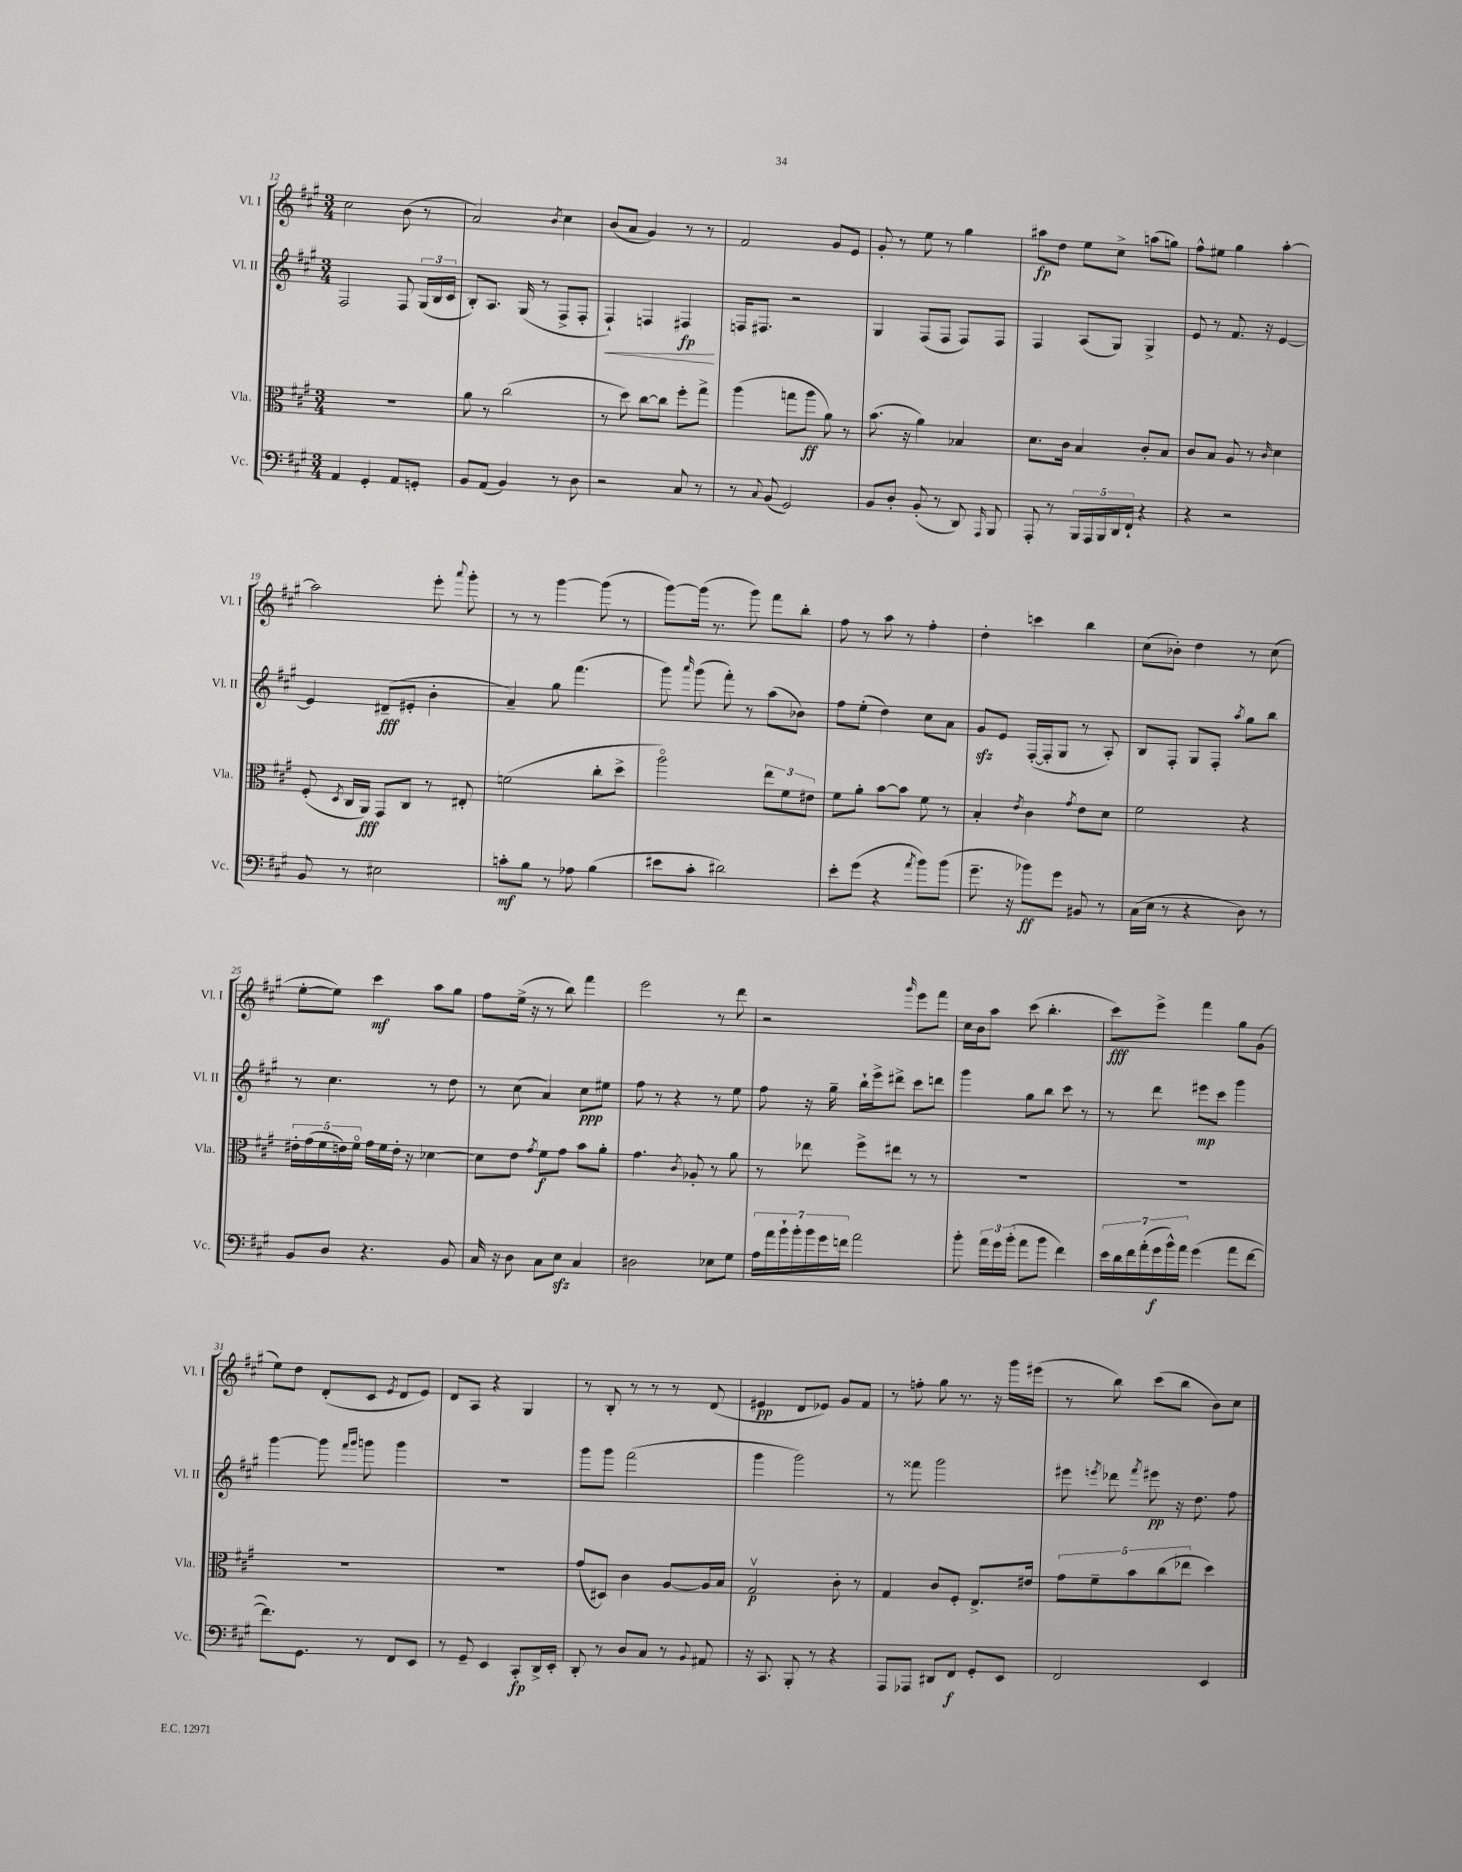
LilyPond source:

<<
\new StaffGroup <<
\new Staff = "s0" \with { instrumentName = "Vl. I" shortInstrumentName = "Vl. I" } {
    \clef treble \key a \major \numericTimeSignature \time 3/4
    \autoBeamOff cis''2 b'8( r8 |
    a'2) \acciaccatura { b'8 } cis''4 |
    b'8[( a'8] gis'4) r8 r8 |
    fis'2 gis'8[ e'8] |
    gis'8-. r8 e''8 r8 gis''4 |
    ais''8[\fp d''8] e''8[ cis''8]-> a''8[( g''8]) |
    fis''8[-^ eis''8] gis''4 a''4~-. |
    a''2 e'''8-. \appoggiatura { a'''8 } gis'''8-. |
    r8 r8 gis'''4~ gis'''8( r8 |
    gis'''8[~) gis'''16]( r8. gis'''8) fis'''8[ b''8]-. |
    fis''8 r8 a''8 r8 fis''4-. |
    d''4-. c'''4 b''4 |
    cis''8[( bes'8]-.) d''4 r8 cis''8( |
    e''8[~-. e''8]) cis'''4\mf a''8[ gis''8] |
    fis''8[ e''16]->( r16 r8 b''8) fis'''4 |
    e'''2 r8 d'''8 |
    r2 \grace { gis'''16 } e'''8[ fis'''8] |
    cis''16[ b'16 a''8] cis'''8( b''4.-. |
    cis'''8[\fff) e'''8]-> fis'''4 gis''8[ gis'8]( |
    e''8[) d''8] d'8[-.( cis'8] \acciaccatura { e'8 } d'8[ e'8]) |
    d'8[ a8] r4 gis4 |
    r8 b8-. r8 r8 r8 d'8( |
    eis'4\pp d'8[ ees'8]) gis'8[ fis'8] |
    r8 f''8-. gis''8 r8. r16 gis'''16[ eis'''16]( |
    r8 b''8) cis'''8[( b''8] b'8[) cis''8] \bar "|." |
}
\new Staff = "s1" \with { instrumentName = "Vl. II" shortInstrumentName = "Vl. II" } {
    \clef treble \key a \major \numericTimeSignature \time 3/4
    \autoBeamOff fis2 fis8 \tuplet 3/2 { gis16[( b16 cis'16] } |
    b8[-.) a8.] gis16( r8 fis8[-> fis8]-. |
    fis4-!\<) f4 fis4\fp\! |
    f16[ fis8.] r2 |
    gis4 fis8[( fis8] fis8[) fis8] |
    fis4 a8[( gis8]) gis4-> |
    e'8 r8 fis'8. r16 e'4~ |
    e'4 dis'8[--\fff( eis'8]-. b'4-. |
    a'4--) gis''8 fis'''4.( |
    gis'''8) \grace { a'''16 } gis'''8( fis'''8-.) r8 a''8[( bes'8]) |
    fis''8[ e''8]-.( d''4) cis''8[ a'8] |
    gis'8[\sfz e'8] fis16[~-.( fis16-. gis8] r8 a8-.) |
    b8[ fis8]-. gis8[ fis8]-. \acciaccatura { a''8 } gis''8[ b''8] |
    r8 cis''4. r8 d''8 |
    r8 cis''8( a'4) cis''8[\ppp eis''8] |
    fis''8 r8 r4 r8 e''8 |
    fis''8 r16 gis''16-- b''16[-! e'''16-> dis'''8]-> cis'''8[ d'''8] |
    gis'''4 gis''8[ b''8] cis'''8 r8 |
    r8 d'''8 eis'''8[\mp cis'''8] gis'''4 |
    gis'''4~ gis'''8 \grace { fis'''16[ gis'''16] } g'''8 g'''4 |
    R2. |
    gis'''8[ gis'''8] fis'''2( |
    gis'''4 gis'''2) |
    r8 fisis'''8 gis'''2 |
    eis'''8 \acciaccatura { e'''8 } des'''8 \acciaccatura { fis'''8 } eis'''8\pp r16 d''8. fis''8 \bar "|." |
}
\new Staff = "s2" \with { instrumentName = "Vla." shortInstrumentName = "Vla." } {
    \clef alto \key a \major \numericTimeSignature \time 3/4
    \autoBeamOff R2. |
    a'8 r8 cis''2( |
    r8 d''8) cis''8[~ cis''8] fis''8[-. gis''8]-> |
    a''4( g''8[ a''8]\ff a'8) r8 |
    b'8.( r16 a'4) bes4 |
    d'8.[ cis'16] b4 cis'8[-. b8] |
    cis'8[ b8] a8 r8 \grace { cis'16 } d'4 |
    fis8-.( \acciaccatura { d8 } cis16[ a,16]\fff) gis,8[ cis8] r8 eis8-. |
    f'2( cis''8[-. d''8]-> |
    a''2\flageolet) \tuplet 3/2 { e''8[ fis'8 eis'8] } |
    fis'8[ a'8]-. b'8[~ b'8] fis'8 r8 |
    b4-. \acciaccatura { e'8 } cis'4 \acciaccatura { gis'8 } e'8[ d'8] |
    fis'2 r4 |
    \tuplet 5/4 { eis'16[-. gis'16( fis'16 e'16) fis'16]\flageolet } gis'16[ fis'16 e'16]-. r16 des'4~ |
    des'8[ e'8] \acciaccatura { gis'8 } fis'8[\f gis'8] b'8[ a'8]-. |
    gis'4. \acciaccatura { cis'8 } aes8-. r8 a'8 |
    r8 ees''8 fis''8[-> eis''8] r8 r8 |
    R2. |
    R2. |
    R2. |
    R2. |
    gis'8[( dis8]) cis'4 a8[~ a16 b16] |
    gis2\upbow\p cis'8-. r8 |
    gis4 cis'8[ fis8]-. e8.[-> eis'16] |
    \tuplet 5/4 { gis'8[ fis'8-- b'8 cis''8( ees''8] } d''4) \bar "|." |
}
\new Staff = "s3" \with { instrumentName = "Vc." shortInstrumentName = "Vc." } {
    \clef bass \key a \major \numericTimeSignature \time 3/4
    \autoBeamOff a,4 gis,4-. a,8[ g,8]-. |
    b,8[ a,8]( b,4) r8 d8 |
    r2 cis8 r8 |
    r8 \appoggiatura { cis8 } b,8( gis,2) |
    b,8[ d8]-. b,8-.( r8 d,8) \grace { a,,16 } b,,8 |
    a,,8-. r8 \tuplet 5/4 { b,,16[ a,,16 b,,16 d,16 fis,16]-! } r4 |
    r4 r2 |
    b,8 r8 eis2 |
    c'8[-.\mf b8] r8 aes8 b4( |
    eis'8[ cis'8]-. dis'2) |
    e'8[-. gis'8]( r4 \acciaccatura { a'8 } b'8[) b'8]( |
    gis'8.-- r16 bes'8[\ff) gis'8] bis,8 r8 |
    cis16[( e16] r8 r4 d8) r8 |
    b,8[ d8] r4. b,8 |
    cis16 r16 d8 cis8[ e8]\sfz cis4 |
    dis2 ees8[ gis8] |
    \tuplet 7/4 { a16[ a'16 b'16-! b'16-. b'16 gis'16 f'16] } a'2 |
    b'8-. \tuplet 3/2 { a'16[ gis'16 b'16]-.( } a'8[ b'8] fis'4) |
    \tuplet 7/4 { e'16[ d'16 fis'16 a'16-.( gis'16\f b'16-^) a'16] } gis'4( a'8[ fis'8]~ |
    fis'8.[) gis,8.] r8 fis,8[ e,8] |
    r8 gis,8-- e,4 cis,8[-.\fp d,16-> e,16]-. |
    d,8-. r8 d8[ cis8] r8 \appoggiatura { b,8 } ais,8 |
    r16 cis,8. b,,8-. r8 r4 |
    a,,8[ aes,,8] dis,8[ fis,8]\f gis,8[-. e,8] |
    fis,2 e,4 \bar "|." |
}
>>
>>
\layout { \context { \Score currentBarNumber = #12 } }
